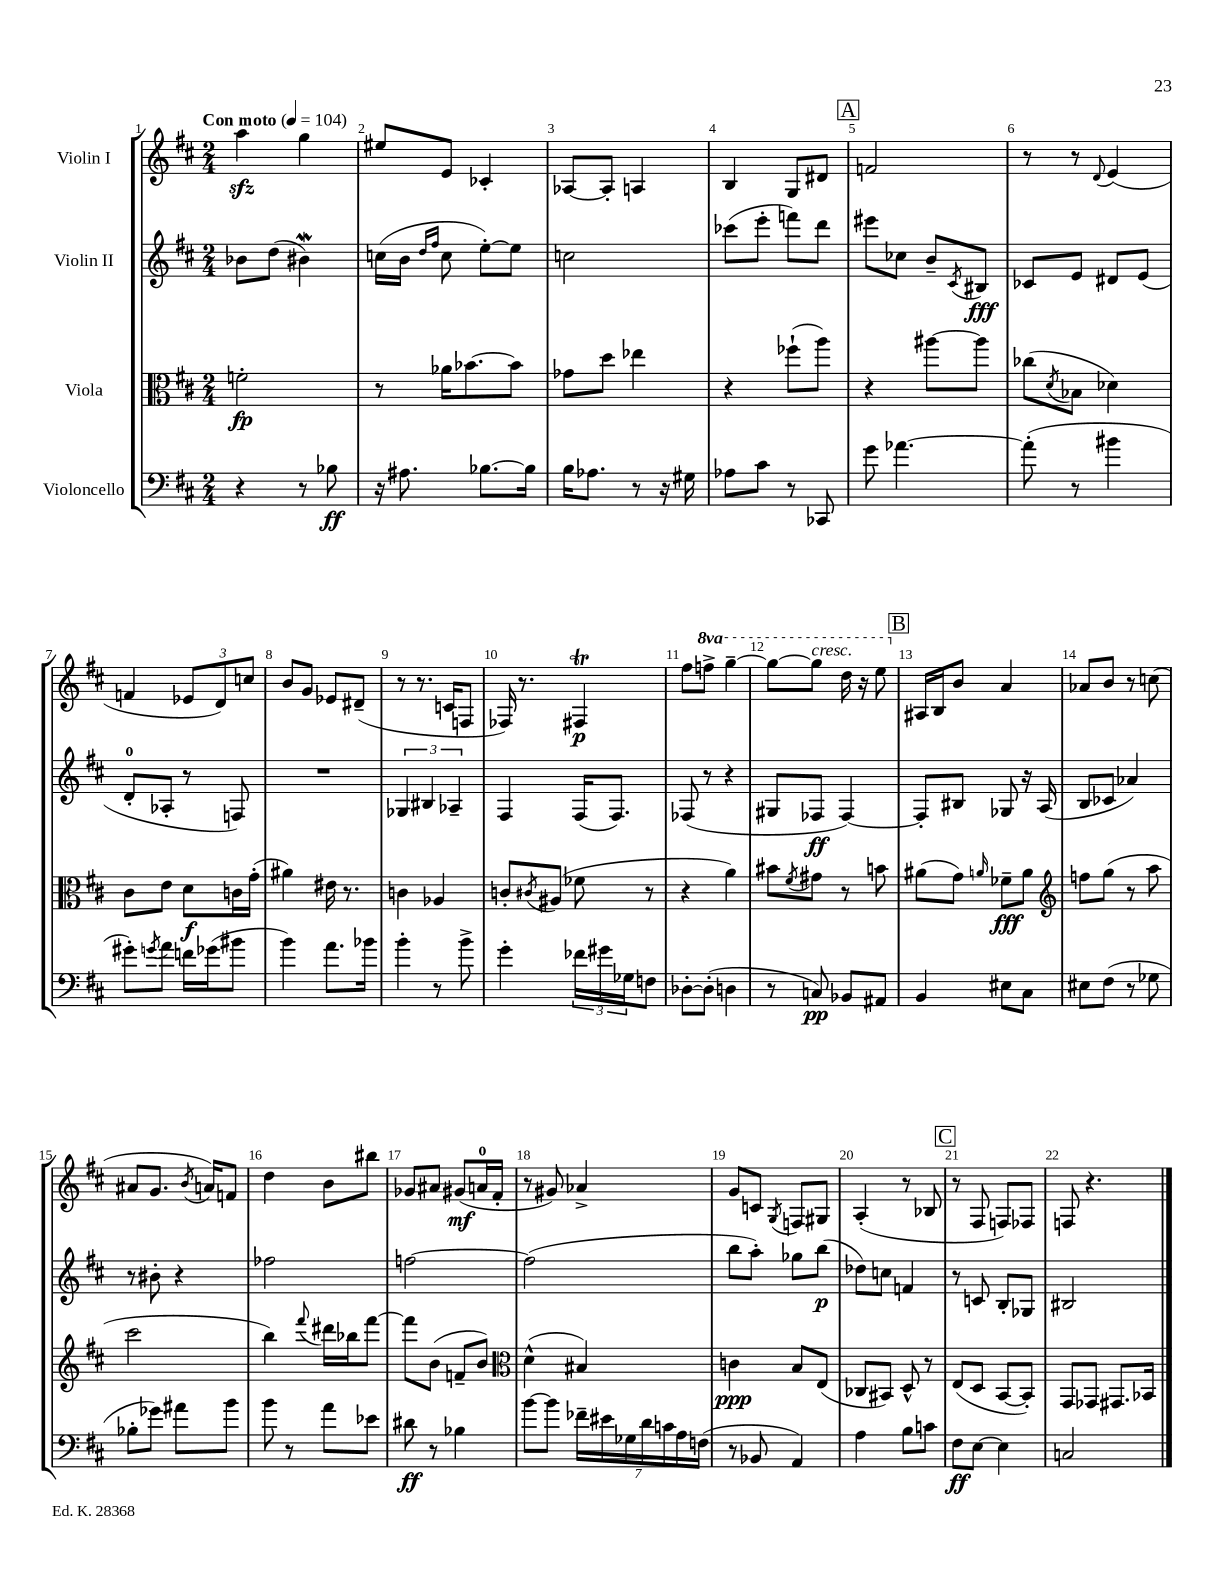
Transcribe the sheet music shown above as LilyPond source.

<<
\new StaffGroup <<
\new Staff = "s0" \with { instrumentName = "Violin I" } {
    \clef treble \key d \major \numericTimeSignature \time 2/4 \set Staff.ottavationMarkups = #ottavation-simple-ordinals \tempo "Con moto" 4 = 104
    a''4\sfz g''4 |
    eis''8 e'8 ces'4-. |
    aes8~ aes8-. a4 |
    b4 g8 dis'8 |
    \mark \markup { \box "A" } f'2 |
    r8 r8 \appoggiatura { d'8 } e'4( |
    f'4 \tuplet 3/2 { ees'8 d'8) c''8 } |
    b'8 g'8 ees'8 dis'8--( |
    r8 r8. c'16 f8 |
    fes16) r8. fis4\trill\p |
    fis''8 \ottava #1 f'''8-> g'''4~-- |
    g'''8~ g'''8^\markup { \italic "cresc." } d'''16 r16 e'''8 \ottava #0 |
    \mark \markup { \box "B" } ais16 b16 b'8 a'4 |
    aes'8 b'8 r8 c''8( |
    ais'8 g'8. \acciaccatura { b'8 } a'16) f'8 |
    d''4 b'8 bis''8 |
    ges'8 ais'8 gis'8\mf( a'16-0 fis'16-. |
    r8 gis'8) aes'4-> |
    g'8 c'8 \acciaccatura { g8 } f8 gis8 |
    a4-.( r8 bes8 |
    \mark \markup { \box "C" } r8 fis8 f8) fes8 |
    f8 r4. \bar "|." |
}
\new Staff = "s1" \with { instrumentName = "Violin II" } {
    \clef treble \key d \major \numericTimeSignature \time 2/4
    bes'8 d''8( bis'4\mordent) |
    c''16( b'16 \grace { d''16 fis''16 } c''8 e''8~-.) e''8 |
    c''2 |
    ces'''8( e'''8-. f'''8) d'''8 |
    \mark \markup { \box "A" } eis'''8 ces''8 b'8-- \acciaccatura { cis'8 } bis8\fff |
    ces'8 e'8 dis'8 e'8( |
    d'8-0-. aes8-. r8 f8) |
    R2 |
    \tuplet 3/2 { ges4 bis4 aes4-- } |
    fis4 fis16( fis8.) |
    fes8( r8 r4 |
    gis8 fes8\ff fes4~) |
    \mark \markup { \box "B" } fes8-. bis8 ges8 r16 a16( |
    b8 ces'8 aes'4) |
    r8 bis'8-. r4 |
    fes''2 |
    f''2~ |
    f''2( |
    b''8 a''8-.) ges''8 b''8\p( |
    des''8) c''8 f'4 |
    \mark \markup { \box "C" } r8 c'8 b8-. ges8 |
    bis2 \bar "|." |
}
\new Staff = "s2" \with { instrumentName = "Viola" } {
    \clef alto \key d \major \numericTimeSignature \time 2/4
    f'2-.\fp |
    r8 aes'16 bes'8.~ bes'8 |
    ges'8 d''8 ees''4 |
    r4 fes''8-!( a''8) |
    \mark \markup { \box "A" } r4 ais''8~ ais''8 |
    ces''8( \acciaccatura { d'8 } bes8 des'4) |
    cis'8 e'8 d'8\f c'16 g'16-.( |
    ais'4) eis'16 r8. |
    c'4 aes4 |
    c'8-. \acciaccatura { cis'8 } ais8( fes'8 r8 |
    r4 a'4) |
    bis'8 \acciaccatura { fis'8 } gis'8 r8 b'8 |
    \mark \markup { \box "B" } ais'8( g'8) \grace { a'16 } fes'8--\fff a'8 |
    \clef treble f''8 g''8( r8 a''8 |
    cis'''2 |
    b''4) \appoggiatura { fis'''8 } dis'''16 bes''16 fis'''8~ |
    fis'''8 b'8( f'8-- b'8) |
    \clef alto d'4-^( bis4) |
    c'4\ppp b8 e8( |
    ces8 bis,8) d8-^ r8 |
    \mark \markup { \box "C" } e8( d8 b,8~ b,8-.) |
    g,8 ges,8 gis,8. bes,16 \bar "|." |
}
\new Staff = "s3" \with { instrumentName = "Violoncello" } {
    \clef bass \key d \major \numericTimeSignature \time 2/4
    r4 r8 bes8\ff |
    r16 ais8. bes8.~ bes16 |
    b16 aes8. r8 r16 gis16 |
    aes8 cis'8 r8 ces,8 |
    \mark \markup { \box "A" } g'8 aes'4.~ |
    aes'8-.( r8 bis'4 |
    gis'8-.) \acciaccatura { g'8 } a'8 f'16 ges'16( bis'8 |
    b'4) a'8. bes'16 |
    b'4-. r8 b'8-> |
    g'4-. \tuplet 3/2 { fes'16 gis'16 ges16 } f8 |
    des8~-. des8-.( d4 |
    r8 c8\pp) bes,8 ais,8 |
    \mark \markup { \box "B" } b,4 eis8 cis8 |
    eis8 fis8( r8 ges8 |
    bes8-. ges'8) ais'8 b'8 |
    b'8 r8 a'8 ees'8 |
    dis'8\ff r8 bes4 |
    b'8~ b'8 \tuplet 7/4 { fes'16-- eis'16 ges16 d'16 c'16 a16 f16( } |
    r8 bes,8 a,4) |
    a4 b8 c'8 |
    \mark \markup { \box "C" } fis8\ff e8~ e4 |
    c2 \bar "|." |
}
>>
>>
\layout { \context { \Score \override BarNumber.break-visibility = ##(#f #t #t) barNumberVisibility = #all-bar-numbers-visible } }
